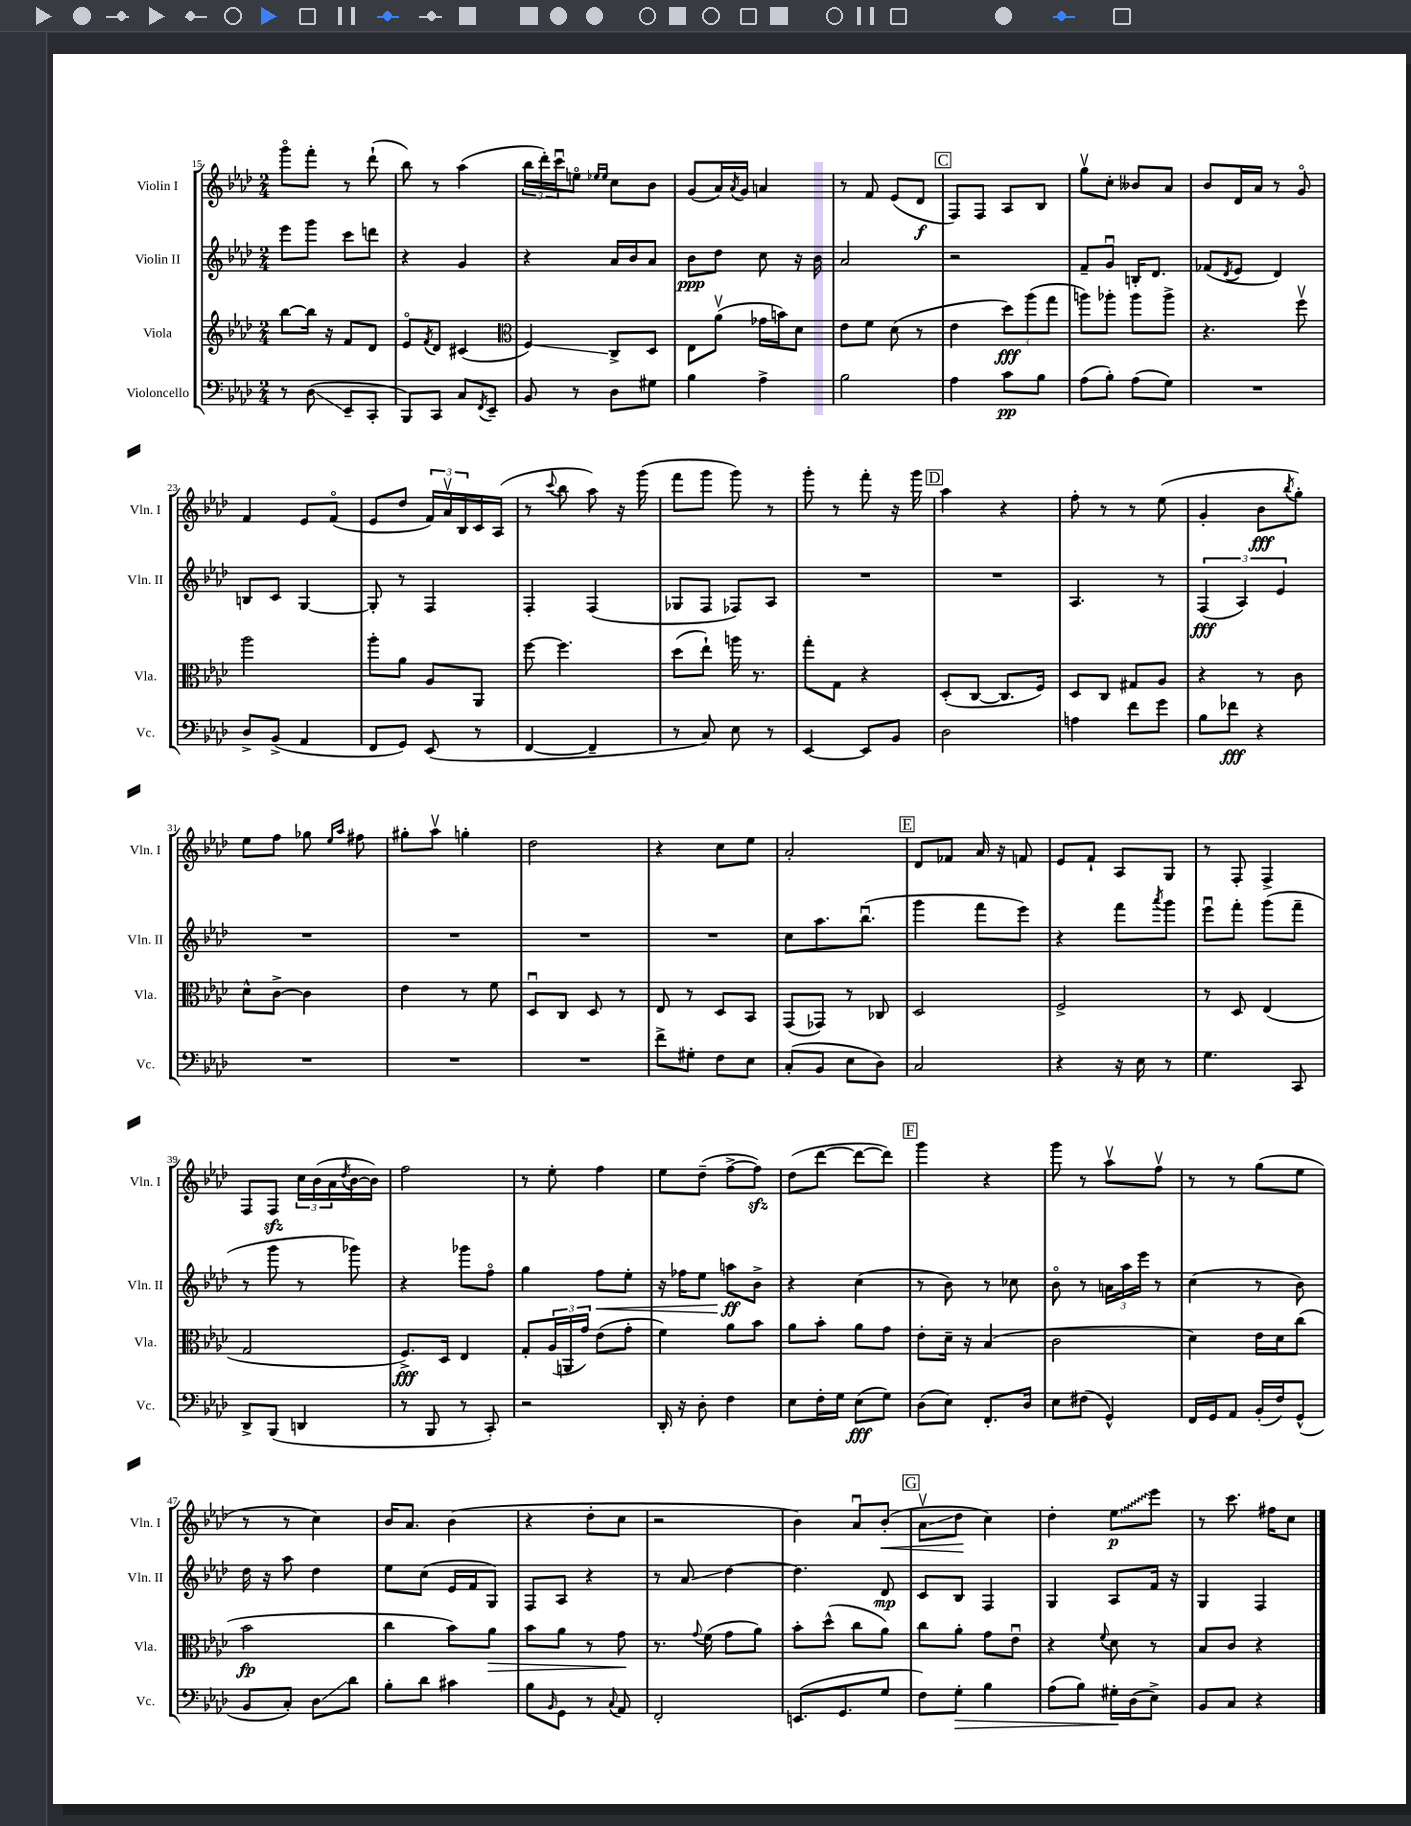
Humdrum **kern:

**kern	**kern	**kern	**kern
*staff4	*staff3	*staff2	*staff1
*clefF4	*clefG2	*clefG2	*clefG2
*k[b-e-a-d-]	*k[b-e-a-d-]	*k[b-e-a-d-]	*k[b-e-a-d-]
*M2/4	*M2/4	*M2/4	*M2/4
8r	[8bb-	8eee-	8gggo
(8D-	16bb-]	8ggg	8fff'
.	16r	.	.
8EE-~	8f	8ccc	8r
8CC'	8d-	8ddd	(8ddd-`
=	=	=	=
8BBB-)	8e-o	4r	8bb-)
.	8qf	.	.
8CC	8d-	.	8r
8C	(4c#	4g	(4aa-
8qFF	.	.	.
8EE-~	.	.	.
=	=	=	=
*	*clefC3	*	*
8BB-	4F)	4r	24bb-
.	.	.	24ddd-')
.	.	.	24cccu
8r	.	.	8eeo
.	.	.	16qqee-
.	.	.	16qqee-
8D-	8C^	16a-	8cc
.	.	16b-	.
8G#	8D-	8a-	8b-
=	=	=	=
4B-	8E-	8b-	(8g
.	(8a-v	8dd-	16a-)
.	.	.	8qa-
.	.	.	16g
4A-^	16g-	8cc	4a
.	16b)	.	.
.	8d-	16r	.
.	.	16b-	.
=	=	=	=
2B-	8e-	2a-	8r
.	8f	.	8f
.	(8d-	.	(8e-
.	8r	.	8d-
=	=	=	=
4A-	4e-	2r	8F)
.	.	.	8F
8c	12dd-)	.	8A-
.	(12aa-	.	.
8B-	.	.	8B-
.	12gg	.	.
=	=	=	=
(8A-	8aa)	8f~	8ggv
8B-')	8aa-'	8gu	8cc'
(8A-	8aa-	16B'	8b--
.	.	8.d-	.
8G)	8aa-^	.	8a-
=	=	=	=
2r	4.r	(8f-	8b-
.	.	8qd-	.
.	.	8e-	16d-
.	.	.	16a-
.	.	4d-)	8r
.	8ffv	.	8go
=	=	=	=
8D-^	2aa-	8B	4f
(8BB-^	.	8c	.
4AA-	.	[4G	8e-
.	.	.	(8fo
=	=	=	=
8FF	8aa-'	8G']	8e-
8GG)	8a-	8r	8dd-
(8EE-	8A-	4F	24f)
.	.	.	24a-v
.	.	.	24B-
8r	8AA-	.	16c
.	.	.	(16A-
=	=	=	=
[4FF	[8ff	4F'	8r
.	.	.	8qqccc
.	4.ff]	.	8bb-
4FF~]	.	(4F	8aa-)
.	.	.	16r
.	.	.	(16ggg
=	=	=	=
8r	(8dd-	8G-	8fff
8C)	8ee-`)	8F	8ggg
8E-	16aa	8F-)	8ggg)
.	8.r	.	.
8r	.	8A-	8r
=	=	=	=
[4EE-	8gg'	2r	8ggg'
.	8G	.	8r
8EE-]	4r	.	8fff'
8BB-	.	.	16r
.	.	.	16ggg
=	=	=	=
2D-	(8D-'	2r	4aa-
.	[8C	.	.
.	8.C]	.	4r
.	16F)	.	.
=	=	=	=
4A	8D-	4.A-	8ff'
.	8C	.	8r
8f	8G#	.	8r
8g	8A-	8r	(8ee-
=	=	=	=
8B-	4r	(6F	4g'
8f-	.	.	.
.	.	6A-)	.
4r	8r	.	8b-
.	.	6e-	.
.	.	.	8qbb-
.	8c	.	8gg')
=	=	=	=
2r	8d-^^	2r	8ee-
.	[8c^	.	8ff
.	4c]	.	8gg-
.	.	.	16qqee-
.	.	.	16qqaa-
.	.	.	8ff#
=	=	=	=
2r	4e-	2r	8gg#'
.	.	.	8aa-v
.	8r	.	4gg'
.	8f	.	.
=	=	=	=
2r	8D-u	2r	2dd-
.	8C	.	.
.	8D-	.	.
.	8r	.	.
=	=	=	=
8f^	8E-	2r	4r
8G#'	8r	.	.
8F	8D-	.	8cc
8E-	8BB-	.	8ee-
=	=	=	=
(8C'	(8GG	8cc	2a-'
8BB-	8GG-)	8.aa-	.
8E-	8r	.	.
.	.	(8.bb-u	.
8D-)	8C-	.	.
=	=	=	=
2C	2D-	4ggg	8d-
.	.	.	8f-
.	.	8fff	16a-
.	.	.	16r
.	.	8eee-)	8f
=	=	=	=
4r	2F^	4r	8e-
.	.	.	8f`
16r	.	8fff	8A-
16E-	.	.	.
.	.	8qaaa-	.
8r	.	8ggg	8G
=	=	=	=
4.G	8r	8eee-u	8r
.	8D-	8fff'	8F'
.	(4E-	(8ggg	4F^
8CC	.	8fff~	.
=	=	=	=
8DD-^	2G	8r	8F
(8BBB-	.	8ggg	8F
4DD	.	8r	24cc
.	.	.	(24b-
.	.	.	24a-
.	.	.	8qdd-
.	.	8ggg-)	[16b-
.	.	.	16b-])
=	=	=	=
8r	8.F^)	4r	2ff
8BBB-	.	.	.
.	16D-	.	.
8r	4E-	8ggg-	.
8CC')	.	8ffo	.
=	=	=	=
2r	8G'	4gg	8r
.	(24A-	.	8ee-'
.	24AA	.	.
.	24g)	.	.
.	(8e-	8ff	4ff
.	8g'	8ee-'	.
=	=	=	=
16DD-'	4f)	16r	8ee-
16r	.	16ff-	.
8D-'	.	8ee-	(8dd-~
4F	8a-	8aa	[8ff^
.	8b-	8b-^	8ff])
=	=	=	=
8E-	8a-	4r	(8dd-
16F'	8b-'	.	[8ddd-
16G	.	.	.
(8E-	8a-	(4cc	8ddd-_
8G)	8g	.	8ddd-])
=	=	=	=
(8D-	8e-'	8r	4ggg
8E-)	16d-~	8b-)	.
.	16r	.	.
8.FF'	(4B-	8r	4r
.	.	8cc-	.
16D-	.	.	.
=	=	=	=
8E-	2c	8b-o	8ggg
(8F#	.	8r	8r
4GG^^)	.	24a	8aa-v
.	.	24aa-	.
.	.	24eee-	.
.	.	8r	8ffv
=	=	=	=
16FF	4d-)	(4cc	8r
16GG	.	.	.
8AA-	.	.	8r
(16BB-'	16e-	8r	(8gg
16F)	16d-	.	.
(8GG^^	(8cc	8b-)	8ee-
=	=	=	=
8BB-	2b-	16dd-	8r
.	.	16r	.
8C')	.	8aa-	8r
8D-	.	4dd-	4cc)
8d-	.	.	.
=	=	=	=
8B-'	4cc	8ee-	16b-
.	.	.	8.a-
8d-	.	(8cc	.
4c#	8b-)	16e-	(4b-
.	.	16f	.
.	8a-	8G)	.
=	=	=	=
8B-	8b-	8F	4r
16qqBB-	.	.	.
8GG	8a-	8A-	.
8r	8r	4r	8dd-'
8qqC	.	.	.
8AA-	8g	.	8cc
=	=	=	=
2FF'	8.r	8r	2r
.	.	8a-	.
.	8qqg	.	.
.	(16f	.	.
.	8g	[4dd-	.
.	8a-)	.	.
=	=	=	=
(8.EE	8b-'	4.dd-]	4b-)
.	(8dd-^^	.	.
8.GG	.	.	.
.	8cc	.	8a-u
8G	8a-)	8d-	(8b-'
=	=	=	=
8F)	8cc	8c	8a-v
8G'	8a-'	8B-	8dd-
4B-	8g	4F	4cc)
.	8e-u	.	.
=	=	=	=
(8A-	4r	4G	4dd-'
8B-)	.	.	.
.	8qqf	.	.
16G#'	8d-	8A-	8ee-
(16D-	.	.	.
8E-^)	8r	16f	8eee-
.	.	16r	.
=	=	=	=
8BB-	8B-	4G	8r
8C	8c	.	8.ccc
4r	4r	4F	.
.	.	.	16ff#
.	.	.	8cc
==	==	==	==
*-	*-	*-	*-
